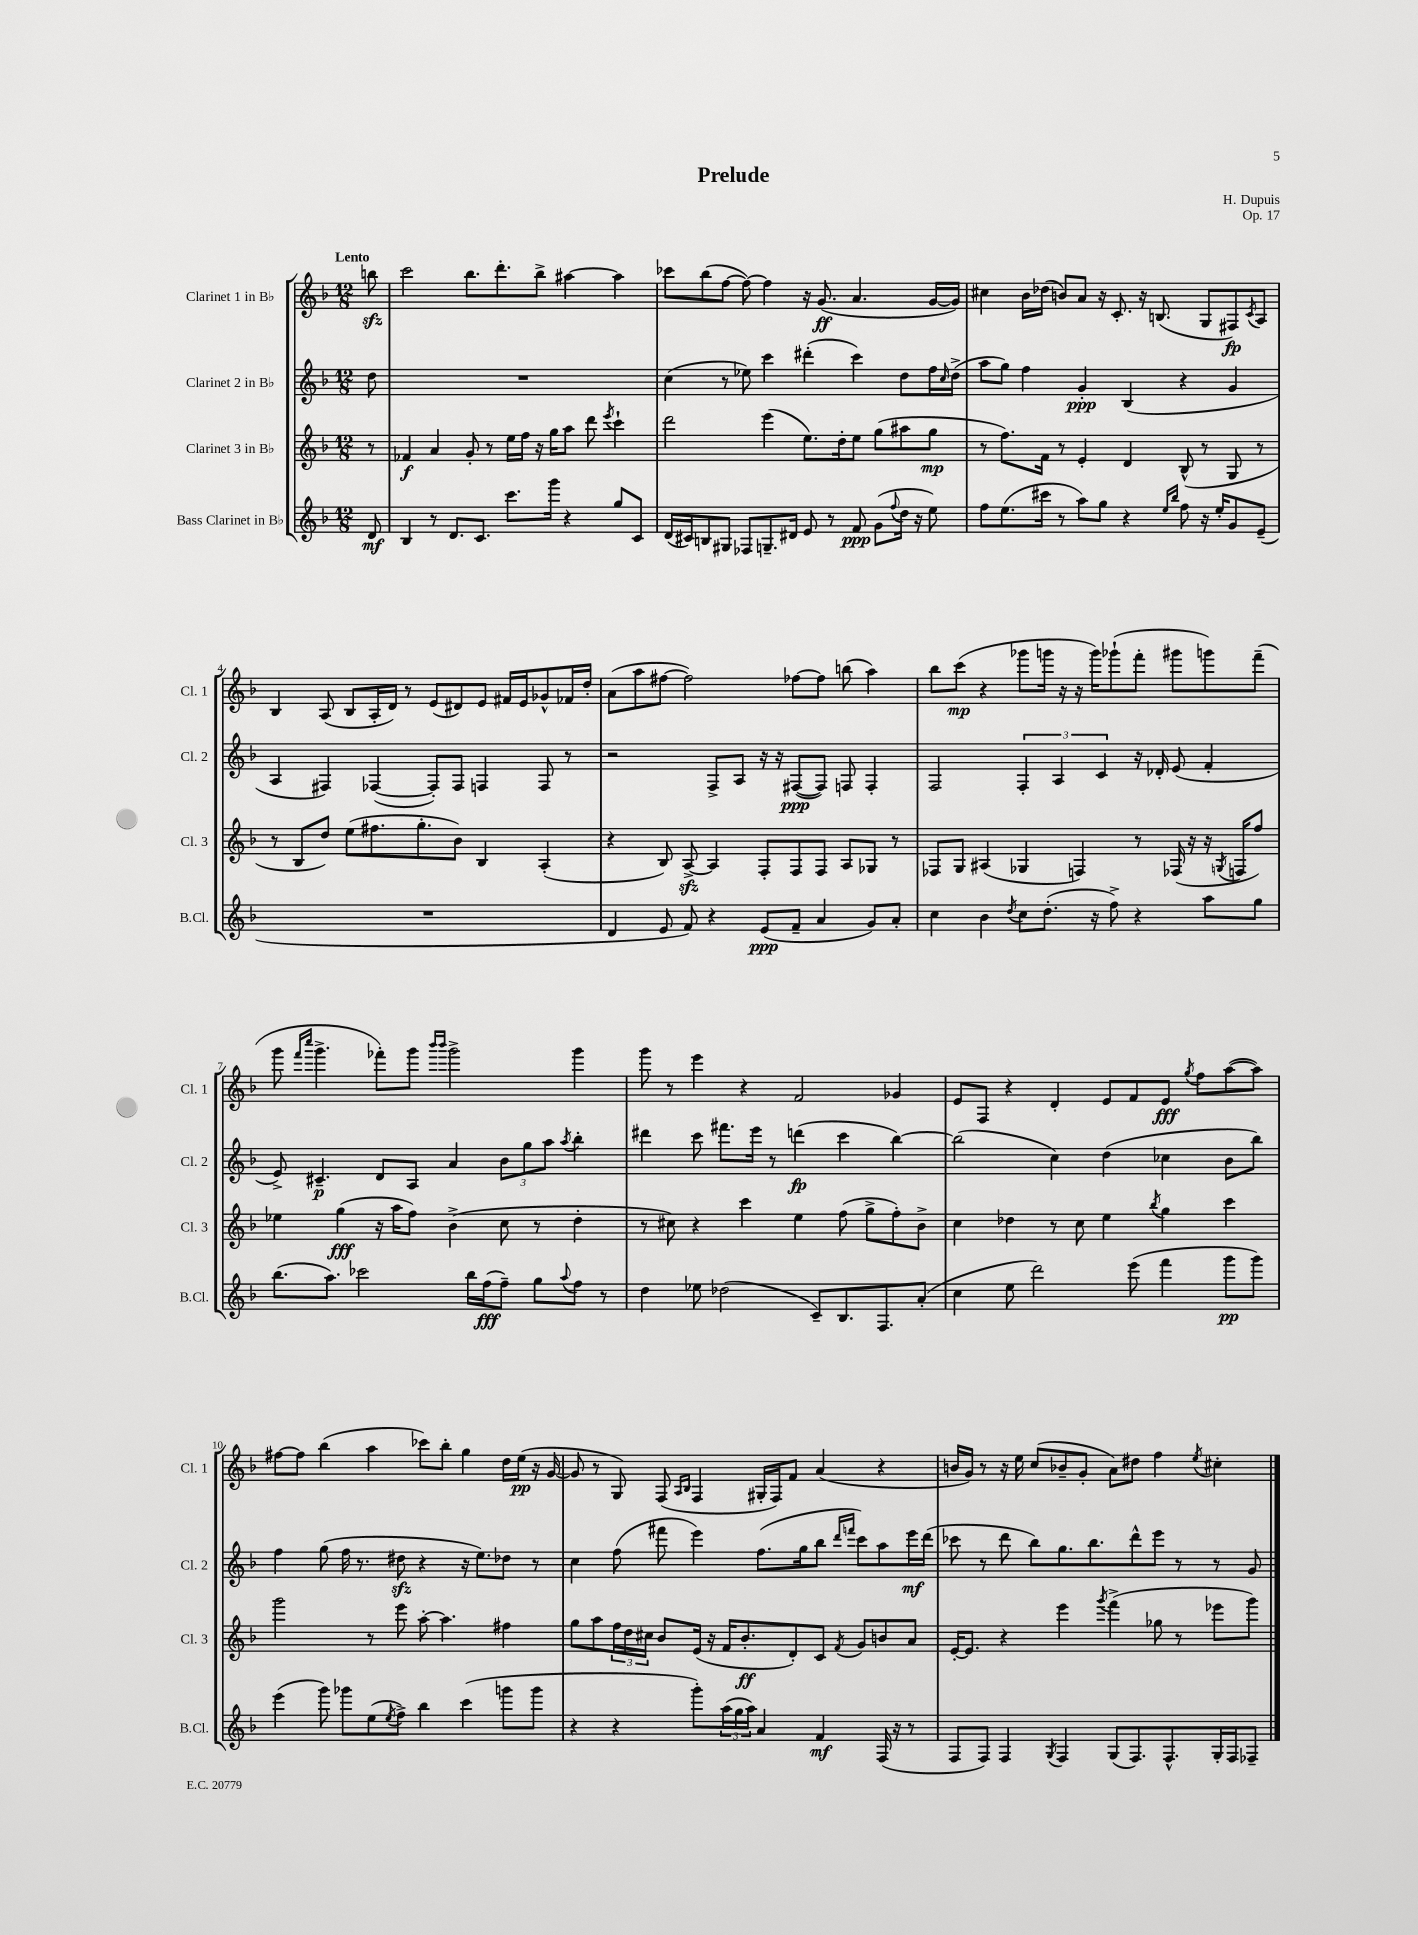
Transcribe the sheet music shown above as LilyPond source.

\header { title = "Prelude" composer = "H. Dupuis" opus = "Op. 17" }
<<
\new StaffGroup <<
\new Staff = "s0" \with { instrumentName = "Clarinet 1 in Bb" shortInstrumentName = "Cl. 1" } {
    \clef treble \key f \major \numericTimeSignature \time 12/8 \partial 8 \tempo "Lento"
    b''8\sfz |
    c'''2 bes''8. d'''8.-. bes''8-> ais''4~ ais''4 |
    ces'''8 bes''8( f''8~ f''8~) f''4 r16 g'8.\ff( a'4. g'16~ g'16) |
    cis''4 bes'16 des''16( b'8) a'8 r16 c'8.-. r16 b8.( g8 fis8\fp) \acciaccatura { c'8 } a8 |
    bes4 a8( bes8 a16-. d'16) r8 e'8( dis'8) e'8 fis'16 e'16 ges'8-^ fes'16 d''16-. |
    a'8( a''8 fis''8~ fis''2) fes''8~ fes''8 b''8( a''4) |
    bes''8 c'''8\mp( r4 ges'''8 g'''16 r16 r16 g'''16) ges'''8-!( f'''8-. gis'''8 g'''8) f'''8--( |
    g'''8 \grace { f'''16 c''''16 } g'''4.-> fes'''8-.) g'''8 \grace { bes'''16 bes'''16 } g'''2-> g'''4 |
    g'''8 r8 e'''4 r4 f'2 ges'4 |
    e'8 f8 r4 d'4-. e'8 f'8 e'8\fff \acciaccatura { g''8 } f''8 a''8~( a''8) |
    fis''8~ fis''8 bes''4( a''4 ces'''8) bes''8-. g''4 d''16 e''16\pp( r16 g'16~ |
    g'8 r8 g8) f8( \grace { a16 bes16 } f4 gis16-. f16) f'8 a'4( r4 |
    b'16 g'16) r8 r16 e''16 c''8( bes'8-- g'8-. a'8) dis''8 f''4 \acciaccatura { e''8 } cis''4-. \bar "|." |
}
\new Staff = "s1" \with { instrumentName = "Clarinet 2 in Bb" shortInstrumentName = "Cl. 2" } {
    \clef treble \key f \major \numericTimeSignature \time 12/8 \partial 8
    d''8 |
    R1. |
    c''4( r8 ees''8) c'''4 dis'''4-.( c'''4) d''8 f''16 \grace { c''16 } d''16->( |
    a''8 g''8) f''4 g'4-.\ppp bes4( r4 g'4 |
    a4 fis4) fes4~( fes8-.) fes8 f4 f8 r8 |
    r2 f8-> a8 r16 r16 fis8~\ppp( fis8) f8 f4-. |
    f2 \tuplet 3/2 { f4-. a4 c'4 } r16 des'16-. e'8( f'4-. |
    e'8->) cis'4.--\p d'8 a8 a'4 \tuplet 3/2 { bes'8 g''8 a''8 } \acciaccatura { a''8 } bes''4-. |
    dis'''4 c'''8 fis'''8. e'''16 r8 d'''4\fp( c'''4 bes''4~) |
    bes''2( c''4) d''4( ces''4 bes'8 bes''8) |
    f''4 g''8( f''16 r8. dis''8\sfz r4 r16 e''8.) des''8 r8 |
    c''4 f''8( fis'''8 e'''4) f''8.( g''16 bes''8 \grace { d'''16 f'''16 } c'''8) a''8 e'''16\mf d'''16( |
    ces'''8 r8 d'''8 bes''8) g''8. bes''8. d'''8-^ e'''8 r8 r8 g'8 \bar "|." |
}
\new Staff = "s2" \with { instrumentName = "Clarinet 3 in Bb" shortInstrumentName = "Cl. 3" } {
    \clef treble \key f \major \numericTimeSignature \time 12/8 \partial 8
    r8 |
    fes'4\f a'4 g'8-. r8 e''16 f''16 r16 g''16 a''8 d'''8 \acciaccatura { e'''8 } c'''4-! |
    d'''2 e'''4( e''8.) d''16-. e''8 g''8( ais''8 g''8\mp |
    r8 f''8.) f'16 r8 e'4-. d'4 bes8-^( r8 g8 r8 |
    r8 bes8 d''8) e''8( fis''8. g''8.-. bes'8) bes4 a4-.( |
    r4 bes8) a8~->\sfz a4 f8-. f8 f8 a8 ges8 r8 |
    fes8 g8 ais4( ges4 f4) r8 fes16( r16 r16 \acciaccatura { g8 } f16 f''8) |
    ees''4 g''4\fff( r16 a''16 f''8) bes'4->( c''8 r8 d''4-. |
    r8 cis''8) r4 c'''4 e''4 f''8( g''8-> f''8-.) bes'8-> |
    c''4 des''4 r8 c''8 e''4 \acciaccatura { bes''8 } g''4 c'''4 |
    g'''2 r8 e'''8 a''8~-. a''4. fis''4 |
    g''8 a''8 \tuplet 3/2 { f''16 d''16 cis''16 } bes'8 e'16( r16 f'16 bes'8.-.\ff d'8-.) c'8 \acciaccatura { f'8 } g'8 b'8 a'8 |
    e'16~-. e'8. r4 e'''4 \acciaccatura { g'''8 } f'''4->( ges''8 r8 ees'''8 g'''8) \bar "|." |
}
\new Staff = "s3" \with { instrumentName = "Bass Clarinet in Bb" shortInstrumentName = "B.Cl." } {
    \clef treble \key f \major \numericTimeSignature \time 12/8 \partial 8
    d'8\mf |
    bes4 r8 d'8. c'8. c'''8. g'''16 r4 g''8 c'8 |
    d'16( cis'16) b8 gis8 fes8 g8.-- dis'16 e'8 r8 f'8\ppp g'8( \appoggiatura { f''8 } d''16 r16 e''8) |
    f''8 e''8.( cis'''16 r8 a''8) g''8 r4 \grace { e''16 bes''16 } f''8 r16 e''16-. g'8 e'8--( |
    R1. |
    d'4 e'8 f'8) r4 e'8\ppp( f'8-- a'4 g'8) a'8-. |
    c''4 bes'4 \acciaccatura { d''8 } c''8 d''8.-.( r16 f''8->) r4 a''8 g''8 |
    bes''8.( a''8.) ces'''2 bes''16 f''16\fff( f''8--) g''8 \appoggiatura { a''8 } f''8 r8 |
    d''4 ees''8 des''2( c'8--) bes8. f8. a'8-.( |
    c''4 e''8 d'''2) e'''8( f'''4 g'''8\pp g'''8) |
    e'''4( g'''8) ges'''8 e''8( \acciaccatura { e''8 } f''8->) bes''4 c'''4( g'''8 g'''8 |
    r4 r4 g'''8-.) \tuplet 3/2 { a''16( g''16 a''16) } a'4 f'4\mf f16( r16 r8 |
    f8 f8) f4 \acciaccatura { g8 } f4 g8( f8.) f8.-^ g16-. f16 fes8-- \bar "|." |
}
>>
>>
